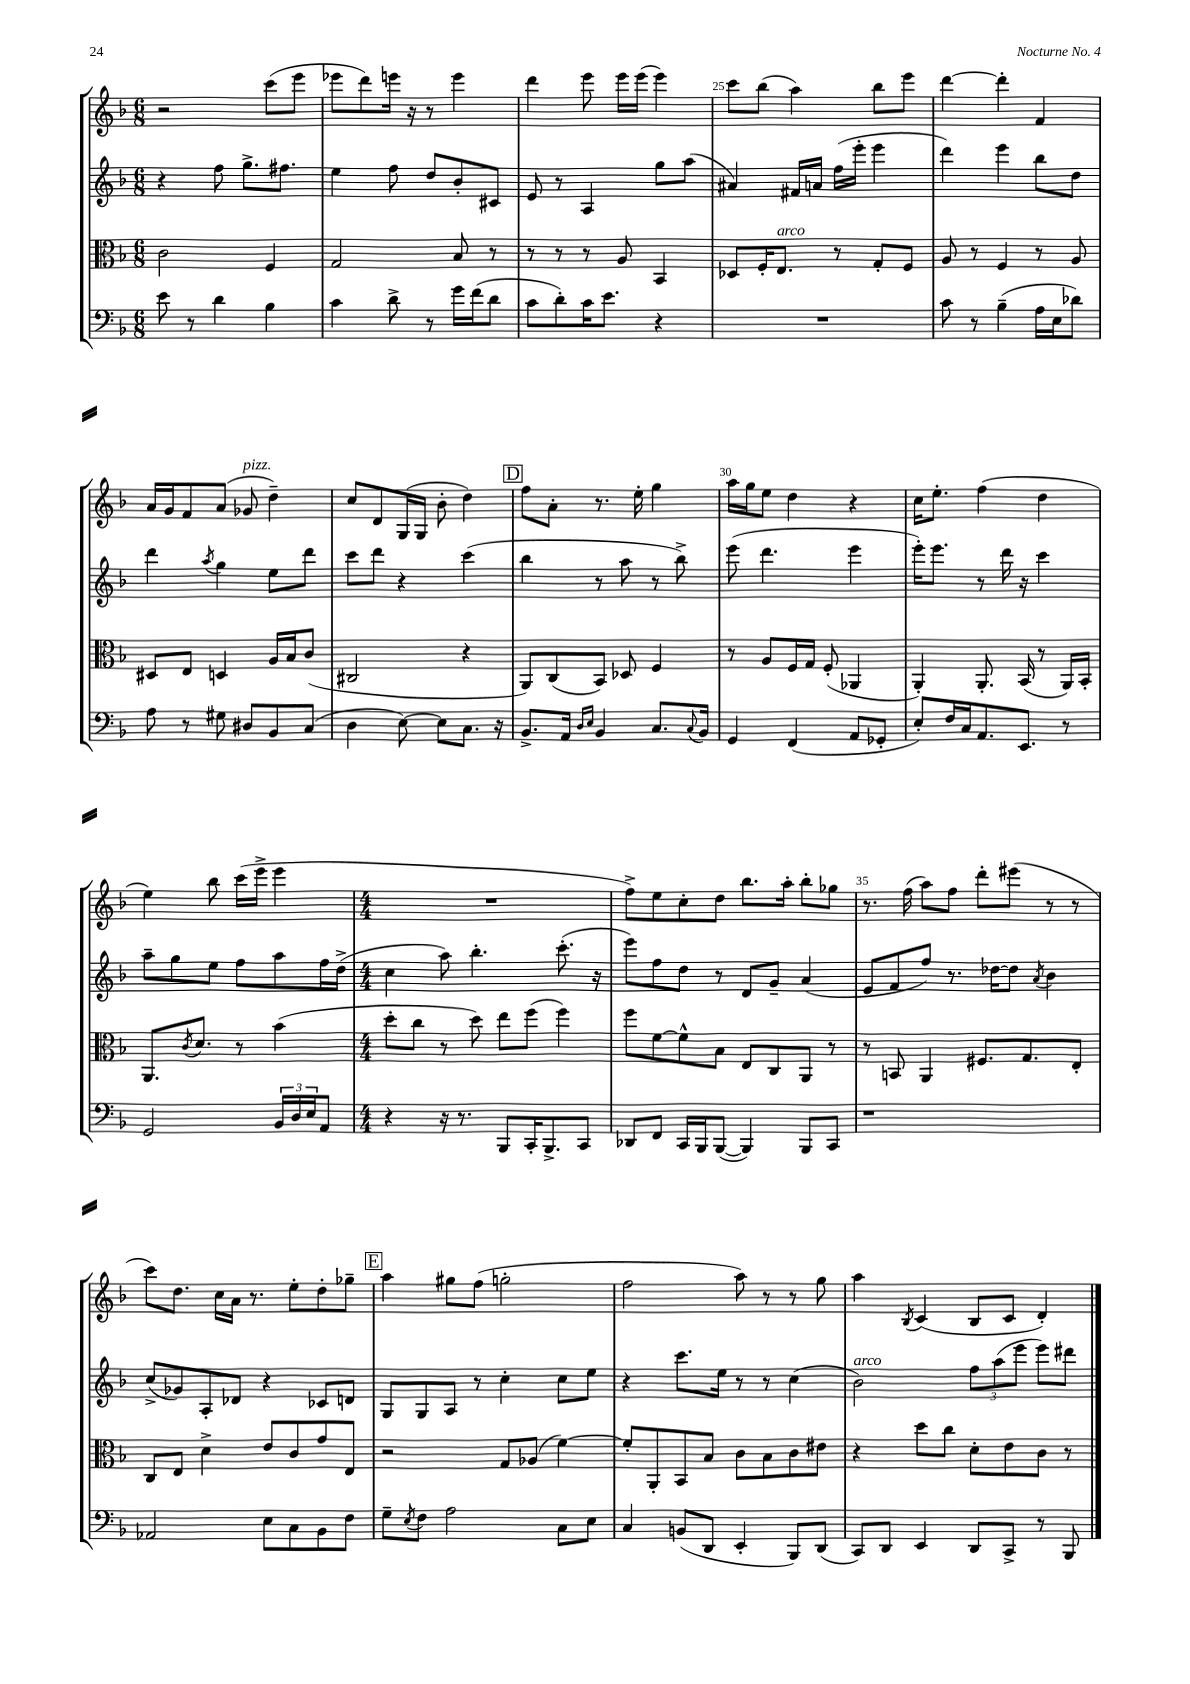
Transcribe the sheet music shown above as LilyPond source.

<<
\new StaffGroup <<
\new Staff = "s0" {
    \clef treble \key f \major \numericTimeSignature \time 6/8
    r2 c'''8( e'''8 |
    ees'''8 d'''8) e'''16 r16 r8 e'''4 |
    d'''4 e'''8 e'''16 e'''16( e'''4) |
    c'''8 bes''8( a''4) bes''8 e'''8 |
    d'''4~ d'''4-. f'4 |
    a'16 g'16 f'8 a'8( ges'8^\markup { \italic "pizz." } d''4--) |
    c''8 d'8 g16( g16 bes'8-. d''4) |
    \mark \markup { \box "D" } f''8 a'8-. r8. e''16-. g''4 |
    a''16 g''16 e''8 d''4 r4 |
    c''16 e''8.-. f''4( d''4 |
    e''4) bes''8 c'''16( e'''16-> e'''4 |
    \numericTimeSignature \time 4/4 R1 |
    f''8->) e''8 c''8-. d''8 bes''8. a''16-. bes''8-. ges''8 |
    r8. f''16( a''8) f''8 d'''8-. eis'''8( r8 r8 |
    c'''8) d''8. c''16 a'16 r8. e''8-. d''8-. ges''8-- |
    \mark \markup { \box "E" } a''4 gis''8 f''8( g''2-. |
    f''2 a''8) r8 r8 g''8 |
    a''4 \acciaccatura { bes8 } c'4( bes8 c'8 d'4-.) \bar "|." |
}
\new Staff = "s1" {
    \clef treble \key f \major \numericTimeSignature \time 6/8
    r4 f''8 g''8.-> fis''8. |
    e''4 f''8 d''8 bes'8-. cis'8 |
    e'8 r8 a4 g''8 a''8( |
    ais'4) fis'16 a'16 f''16( e'''16-. e'''4 |
    d'''4) e'''4 bes''8 d''8 |
    d'''4 \acciaccatura { a''8 } g''4 e''8 d'''8 |
    c'''8 d'''8 r4 c'''4( |
    \mark \markup { \box "D" } bes''4 r8 a''8 r8 bes''8->) |
    e'''8( d'''4. e'''4 |
    e'''16-.) e'''8. r8 d'''16 r16 c'''4 |
    a''8-- g''8 e''8 f''8 a''8 f''16 d''16->( |
    \numericTimeSignature \time 4/4 c''4 a''8) bes''4.-. c'''8.-.( r16 |
    e'''8) f''8 d''8 r8 d'8 g'8-- a'4( |
    e'8 f'8 f''8) r8. des''16~ des''8 \acciaccatura { a'8 } bes'4 |
    c''8->( ges'8) a8-. des'8 r4 ces'8 d'8 |
    \mark \markup { \box "E" } g8 g8 a8 r8 c''4-. c''8 e''8 |
    r4 c'''8. e''16 r8 r8 c''4( |
    bes'2^\markup { \italic "arco" }) \tuplet 3/2 { f''8 a''8( e'''8 } e'''8) dis'''8 \bar "|." |
}
\new Staff = "s2" {
    \clef alto \key f \major \numericTimeSignature \time 6/8
    c'2 f4 |
    g2 bes8 r8 |
    r8 r8 r8 a8 bes,4 |
    des8 f16-. e8.^\markup { \italic "arco" } r8 g8-. f8 |
    a8 r8 f4 r8 a8 |
    dis8 e8 d4 a16 bes16 c'8( |
    cis2 r4 |
    \mark \markup { \box "D" } a,8) c8( bes,8) des8 f4 |
    r8 a8 f16 g16 f8-.( aes,4 |
    a,4-.) a,8.-. bes,16( r8 a,16) bes,16-. |
    a,8. \acciaccatura { c'8 } d'8. r8 bes'4( |
    \numericTimeSignature \time 4/4 d''8-. c''8 r8 d''8) e''8 f''8( f''4) |
    f''8 f'8~ f'8-^ bes8 e8 c8 a,8 r8 |
    r8 b,8 a,4 fis8. g8. e8-. |
    c8 e8 d'4-> e'8 c'8 g'8 e8 |
    \mark \markup { \box "E" } r2 g8 aes8( f'4~) |
    f'8-. a,8-. bes,8 bes8 c'8 bes8 c'8 eis'8 |
    r4 d''8 c''8 d'8-. e'8 c'8 r8 \bar "|." |
}
\new Staff = "s3" {
    \clef bass \key f \major \numericTimeSignature \time 6/8
    e'8 r8 d'4 bes4 |
    c'4 d'8-> r8 g'16 f'16( d'8 |
    c'8 d'8-.) c'16 e'8. r4 |
    R2. |
    c'8 r8 bes4--( a16 e16 des'8) |
    a8 r8 gis8 dis8 bes,8 c8( |
    d4 e8~) e8 c8. r16 |
    \mark \markup { \box "D" } bes,8.-> a,16 \grace { d16 e16 } bes,4 c8. \appoggiatura { c8 } bes,16 |
    g,4 f,4( a,8 ges,8-. |
    e8-.) f16 c16 a,8. e,8. r8 |
    g,2 \tuplet 3/2 { bes,16 d16 e16 } a,8 |
    \numericTimeSignature \time 4/4 r4 r16 r8. bes,,8 c,16-. bes,,8.-> c,8 |
    des,8 f,8 c,16 bes,,16 bes,,8~( bes,,4) bes,,8 c,8 |
    r1 |
    aes,2 e8 c8 bes,8 f8 |
    \mark \markup { \box "E" } g8-- \acciaccatura { e8 } f8 a2 c8 e8 |
    c4 b,8( d,8 e,4-. bes,,8) d,8( |
    c,8) d,8 e,4 d,8 c,8-> r8 bes,,8 \bar "|." |
}
>>
>>
\layout { \context { \Score currentBarNumber = #22 \override BarNumber.break-visibility = ##(#f #t #t) barNumberVisibility = #(every-nth-bar-number-visible 5) } }
